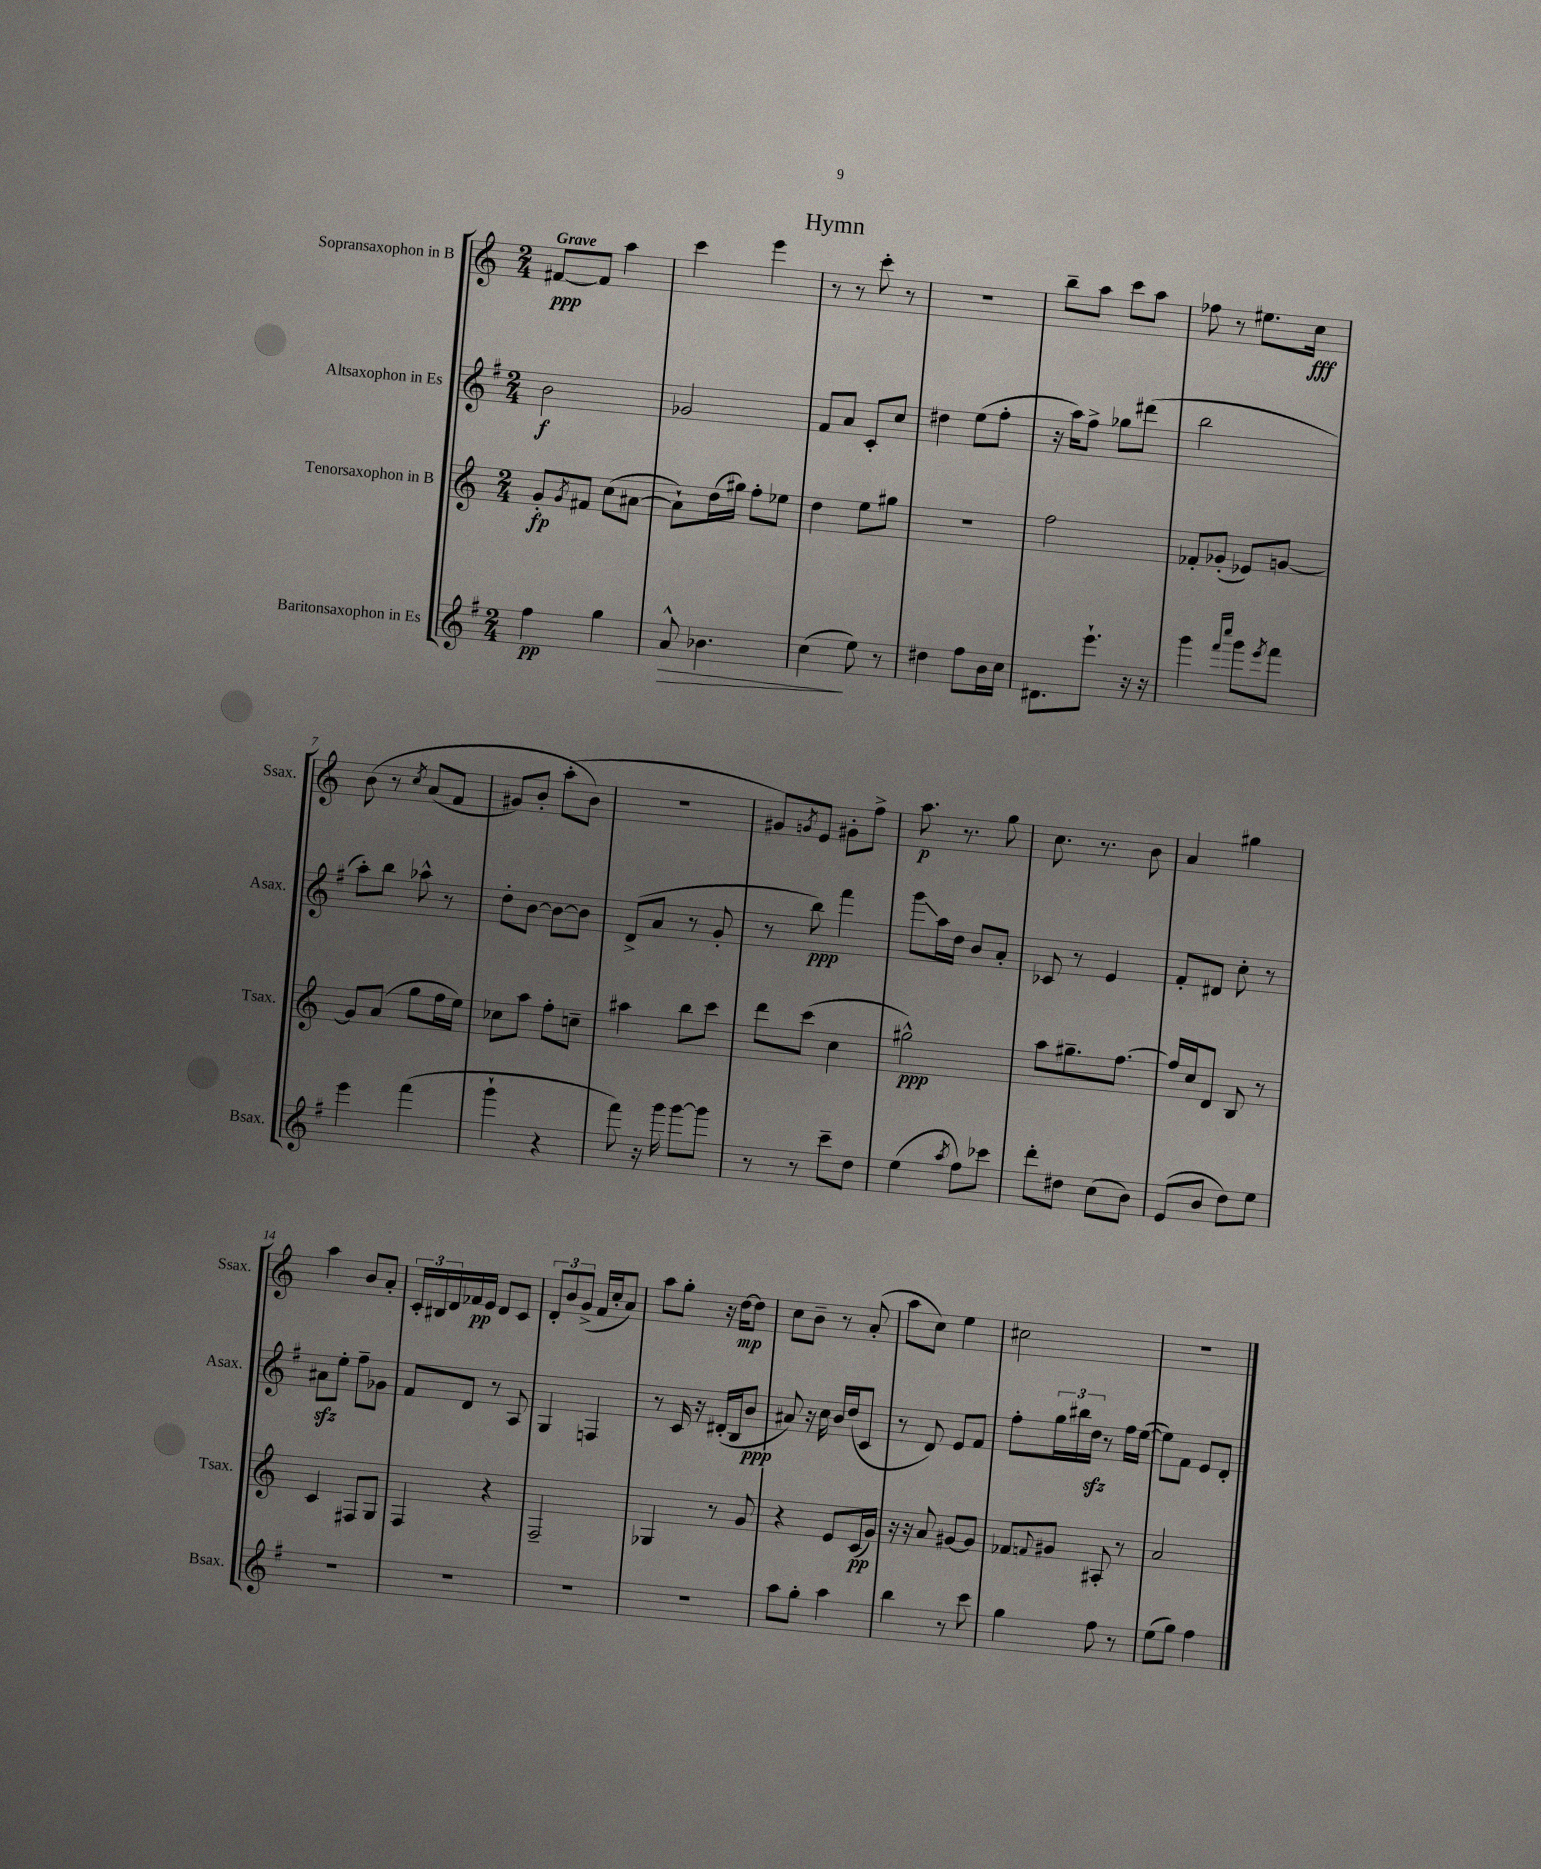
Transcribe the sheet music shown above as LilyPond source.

\header { title = "Hymn" }
<<
\new StaffGroup <<
\new Staff = "s0" \with { instrumentName = "Sopransaxophon in B" shortInstrumentName = "Ssax." } {
    \clef treble \key c \major \numericTimeSignature \time 2/4 \tempo "Grave"
    fis'8~\ppp fis'8 a''4 |
    c'''4 e'''4 |
    r8 r8 c'''8-. r8 |
    R2 |
    b''8-- a''8 c'''8 a''8 |
    fes''8 r8 eis''8. c''16\fff |
    b'8\( r8 \acciaccatura { c''8 } a'8( f'8 |
    gis'8) b'8-. a''8-.( b'8\) |
    R2 |
    gis'8) \acciaccatura { g'8 } e'8 gis'8-. f''8-> |
    a''8.\p r8. g''8 |
    c''8. r8. b'8 |
    a'4 gis''4 |
    a''4 b'8 a'8-. |
    \tuplet 3/2 { c'16-. bis16 d'16 } fes'16\pp e'16 d'8 c'8 |
    \tuplet 3/2 { d'8-. b'8 g'8->( } f'16 c''16-. a'8) |
    a''8 g''8-. r16 d''16~\mp d''8 |
    c''8 b'8-- r8 a'8-.( |
    a''8 c''8) e''4 |
    cis''2 |
    R2 \bar "|." |
}
\new Staff = "s1" \with { instrumentName = "Altsaxophon in Es" shortInstrumentName = "Asax." } {
    \clef treble \key g \major \numericTimeSignature \time 2/4
    b'2\f |
    ges'2 |
    fis'8 a'8 c'8-. c''8 |
    dis''4 e''8( fis''8-. |
    r16 a''16) fis''8-> ges''8 dis'''8( |
    b''2 |
    a''8-.) b''8 aes''8-^ r8 |
    d''8-. b'8~ b'8~ b'8 |
    d'8->( a'8 r8 g'8-. |
    r8 b''8\ppp) fis'''4 |
    g'''8\glissando a''16 d''16 b'8 a'8-. |
    ces'8 r8 e'4 |
    fis'8-. dis'8 c''8-. r8 |
    ais'8\sfz e''8-. fis''8-- ges'8 |
    fis'8 d'8 r8 a8 |
    g4 f4 |
    r8 c'16 r16 dis'16-.( b16 b'8\ppp |
    ais'8) r16 c''16 b'16 d''16( c'8 |
    r8 d'8) e'8 fis'8 |
    fis''8-. \tuplet 3/2 { g''16 bis''16 d''16\sfz } r8 fis''16 e''16~( |
    e''8) fis'8 e'8 d'8-. \bar "|." |
}
\new Staff = "s2" \with { instrumentName = "Tenorsaxophon in B" shortInstrumentName = "Tsax." } {
    \clef treble \key c \major \numericTimeSignature \time 2/4
    g'8-.\fp \acciaccatura { g'8 } fis'8 c''8( ais'8~ |
    ais'8-!) d''16( gis''16) f''8-. ees''8 |
    d''4 e''8 gis''8 |
    r2 |
    f''2 |
    fes'8-. ges'8-.( ees'8) g'8~ |
    g'8 a'8( g''8 f''16 e''16) |
    ces''8 a''8 f''8-. c''8-- |
    ais''4 b''8 c'''8 |
    d'''8 c'''8( c''4 |
    gis''2-^\ppp) |
    a''8 gis''8.-- f''8.~ |
    f''16 c''16 d'8 b8 r8 |
    c'4 fis8 g8 |
    f4 r4 |
    f2-- |
    ges4 r8 g'8 |
    r4 e'8 c'16\pp( g'16) |
    r16 r16 a'8 gis'8~ gis'8 |
    fes'8 \appoggiatura { f'8 } gis'8 ais8-. r8 |
    a'2 \bar "|." |
}
\new Staff = "s3" \with { instrumentName = "Baritonsaxophon in Es" shortInstrumentName = "Bsax." } {
    \clef treble \key g \major \numericTimeSignature \time 2/4
    fis''4\pp g''4 |
    a'8-^\> bes'4. |
    c''4\!( e''8) r8 |
    dis''4 fis''8 b'16 c''16 |
    dis'8. e'''8.-! r16 r16 |
    g'''4 \grace { fis'''16 c''''16 } g'''8 \acciaccatura { e'''8 } fis'''8 |
    e'''4 fis'''4( |
    g'''4-! r4 |
    fis'''8) r16 g'''16 g'''8~ g'''8 |
    r8 r8 c'''8-- d''8 |
    e''4( \acciaccatura { a''8 } fis''8) ces'''8 |
    d'''8-. dis''8 c''8( b'8) |
    e'8( b'8 d''8) e''8 |
    R2 |
    R2 |
    R2 |
    r2 |
    a''8 g''8-. a''4 |
    b''4 r8 c'''8 |
    g''4 fis''8 r8 |
    e''8( g''8) fis''4 \bar "|." |
}
>>
>>
